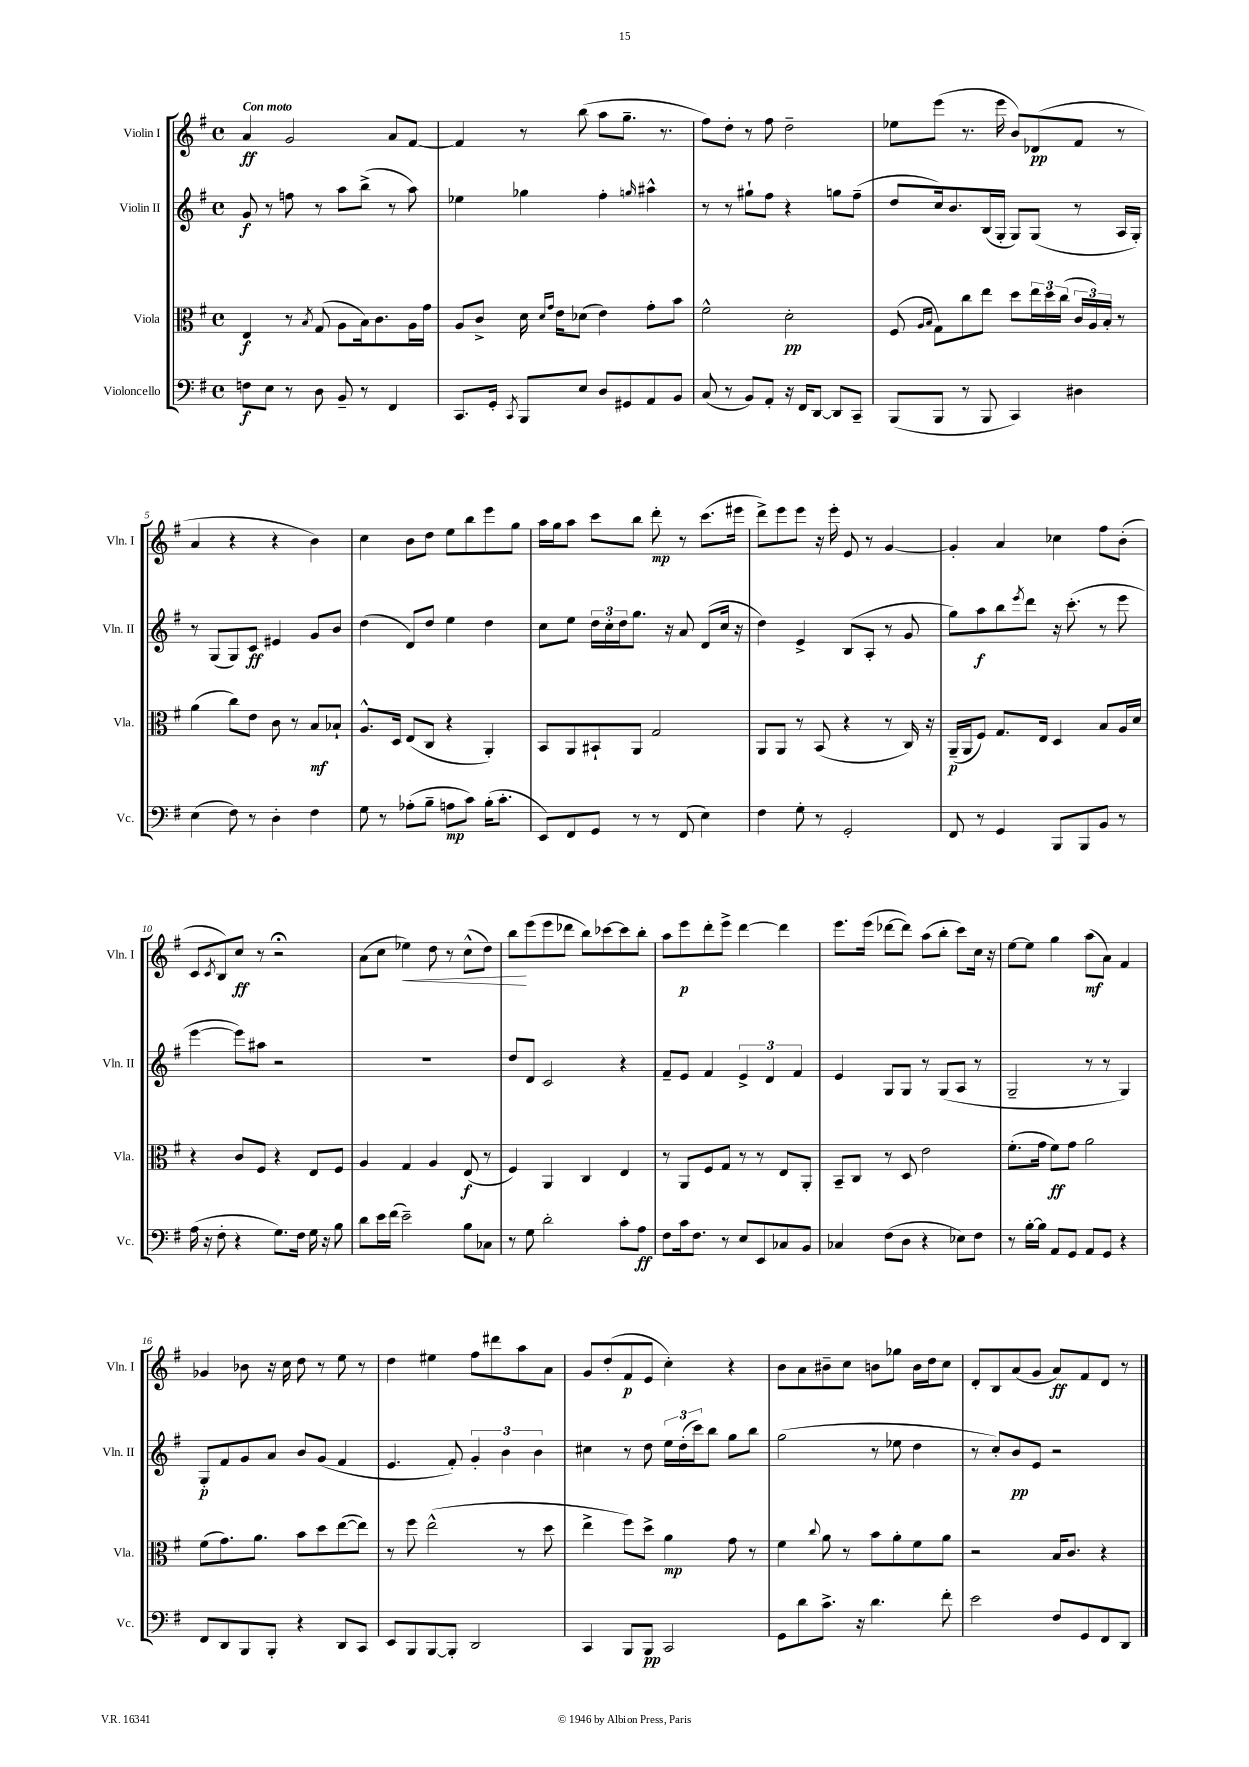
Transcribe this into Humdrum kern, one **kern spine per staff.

**kern	**dynam	**kern	**dynam	**kern	**dynam	**kern	**dynam
*part4	*part4	*part3	*part3	*part2	*part2	*part1	*part1
*staff4	*staff4	*staff3	*staff3	*staff2	*staff2	*staff1	*staff1
*I"Violoncello	*	*I"Viola	*	*I"Violin II	*	*I"Violin I	*
*I'Vc.	*	*I'Vla.	*	*I'Vln. II	*	*I'Vln. I	*
*clefF4	*	*clefC3	*	*clefG2	*	*clefG2	*
*k[f#]	*	*k[f#]	*	*k[f#]	*	*k[f#]	*
*M4/4	*	*M4/4	*	*M4/4	*	*M4/4	*
*met(c)	*	*met(c)	*	*met(c)	*	*met(c)	*
=1	=1	=1	=1	=1	=1	=1	=1
!	!	!	!	!	!	!LO:TX:a:B:t=Con moto	!
8Fn\L	f	4E/	f	8g/	f	4a/	ff
8E\J	.	.	.	8r	.	.	.
8r	.	8r	.	8ffn\	.	2g/	.
.	.	8qB/	.	.	.	.	.
8D\	.	(8G/	.	8r	.	.	.
8BB~/	.	8A\L	.	8aa\L	.	.	.
8r	.	16B\k)	.	(8bb^\J	.	.	.
.	.	8.c\	.	.	.	.	.
4FF#/	.	.	.	8r	.	8a/L	.
.	.	16A\L	.	8aa\)	.	[8f#/J	.
.	.	16g\JJ	.	.	.	.	.
=2	=2	=2	=2	=2	=2	=2	=2
8.CC/L	.	8A/L	.	4ee-X\	.	4f#/]	.
.	.	8c^/J	.	.	.	.	.
16GG'/Jk	.	.	.	.	.	.	.
8qCC/	.	.	.	.	.	.	.
8BBB/L	.	16d\	.	4gg-X\	.	8r	.
.	.	16qqd/LL	.	.	.	.	.
.	.	16qqg/JJ	.	.	.	.	.
.	.	16e\KL	.	.	.	.	.
8E/J	.	(8d-X\J	.	.	.	(8bb\	.
8D/L	.	4e\)	.	4ff#'\	.	8aa\L	.
8GG#X/	.	.	.	.	.	8.gg~\J	.
.	.	.	.	16qqggn/	.	.	.
8AA/	.	8g'\L	.	4aa#X^^\	.	.	.
.	.	.	.	.	.	8.r	.
8BB/J	.	8b\J	.	.	.	.	.
=3	=3	=3	=3	=3	=3	=3	=3
(8C/	.	2f#^^\	.	8r	.	8ff#\L)	.
8r	.	.	.	8r	.	8dd'\J	.
8BB/L)	.	.	.	8gg#X`\L	.	8r	.
8AA'/J	.	.	.	8ff#\J	.	8ff#\	.
16r	.	2d'\	pp	4r	.	2dd~\	.
16FF#/KL	.	.	.	.	.	.	.
[8DD/J	.	.	.	.	.	.	.
8DD/L]	.	.	.	8ggn\L	.	.	.
8CC~/J	.	.	.	(8ff#~\J	.	.	.
=4	=4	=4	=4	=4	=4	=4	=4
(8BBB/L	.	(8F#/	.	8dd/L	.	8ee-X\L	.
.	.	16qqA/LL	.	.	.	.	.
.	.	16qqB/JJ	.	.	.	.	.
8BBB/J	.	8G\L)	.	16cc/k)	.	(8eee\J	.
.	.	.	.	8.b/	.	.	.
8r	.	8cc\	.	.	.	8.r	.
8BBB/	.	8ee\J	.	(16B/L	.	.	.
.	.	.	.	16G'/JJ	.	16eee\	.
4CC/)	.	8dd\L	.	8G/L)	.	8b/L)	.
.	.	24ee\L	.	(8G/J	.	(8d-X/	pp
.	.	24dd\	.	.	.	.	.
.	.	(24cc\JJ	.	.	.	.	.
4D#X\	.	24c/LL	.	8r	.	8f#/J	.
.	.	24A/)	.	.	.	.	.
.	.	24B'/JJ	.	.	.	.	.
.	.	8r	.	16A/LL	.	8r	.
.	.	.	.	16G'/JJ)	.	.	.
!!LO:LB:g=z
=5	=5	=5	=5	=5	=5	=5	=5
(4E\	.	(4a\	.	8r	.	4a/	.
.	.	.	.	(8G/L	.	.	.
8F#\)	.	8cc\L)	.	8G/)	.	4r	.
8r	.	8e\J	.	8c/J	ff	.	.
4D'\	.	8c\	.	4e#X/	.	4r	.
.	.	8r	.	.	.	.	.
4F#\	.	8B/L	mf	8g/L	.	4b\)	.
.	.	8B-X`/J	.	8b/J	.	.	.
=6	=6	=6	=6	=6	=6	=6	=6
8G\	.	8.A^^/L	.	(4dd\	.	4cc\	.
8r	.	.	.	.	.	.	.
.	.	16D/Jk	.	.	.	.	.
(8A-X'\L	.	(8E/L	.	8d/L)	.	8b\L	.
8B~\J	.	8C/J	.	8dd/J	.	8dd\J	.
8An\L	mp	4r	.	4ee\	.	8ee\L	.
8c\J)	.	.	.	.	.	8bb\	.
(16B'\KL	.	4AA'/)	.	4dd\	.	8eee\	.
8.c'\J	.	.	.	.	.	.	.
.	.	.	.	.	.	8gg\J	.
=7	=7	=7	=7	=7	=7	=7	=7
8EE/L)	.	8BB/L	.	8cc\L	.	16aa\LL	.
.	.	.	.	.	.	16gg\J	.
8FF#/	.	8AA/	.	8ee\J	.	8aa\J	.
8GG/J	.	8BB#X`/	.	24dd\LL	.	8ccc\L	.
.	.	.	.	24cc'\	.	.	.
.	.	.	.	24dd\J	.	.	.
8r	.	8AA/J	.	8.gg\J	.	8bb\J	.
8r	.	2G/	.	.	.	8ddd'\	mp
.	.	.	.	16r	.	.	.
(8FF#/	.	.	.	8a/	.	8r	.
4E\)	.	.	.	(8d/L	.	(8.ccc\L	.
.	.	.	.	16cc/Jk	.	.	.
.	.	.	.	16r	.	16eee#X\Jk	.
=8	=8	=8	=8	=8	=8	=8	=8
4F#\	.	8AA/L	.	4dd\)	.	8ddd^\L)	.
.	.	8AA/J	.	.	.	8eee\	.
8G'\	.	8r	.	4e^/	.	8eee\J	.
8r	.	(8BB/	.	.	.	16r	.
.	.	.	.	.	.	16eee'\	.
2GG'/	.	4r	.	(8B/L	.	8e/	.
.	.	.	.	8A'/J	.	8r	.
.	.	8r	.	8r	.	[4g/	.
.	.	16C/)	.	8g/	.	.	.
.	.	16r	.	.	.	.	.
=9	=9	=9	=9	=9	=9	=9	=9
8FF#/	.	(16AA~/LL	p	8gg\L)	.	4g'/]	.
.	.	16AA/J	.	.	.	.	.
8r	.	8F#/J)	.	8aa\	f	.	.
4GG/	.	8.G/L	.	8bb\	.	4a/	.
.	.	.	.	8qeee/	.	.	.
.	.	.	.	8ddd\J	.	.	.
.	.	16E/Jk	.	.	.	.	.
8BBB/L	.	4D/	.	16r	.	4cc-X\	.
.	.	.	.	(8.ccc'\	.	.	.
8BBB/	.	.	.	.	.	.	.
8BB/J	.	8B/L	.	8r	.	8ff#\L	.
8r	.	16A/L	.	8eee\	.	(8b'\J	.
.	.	16d/JJ	.	.	.	.	.
!!LO:LB:g=z
=10	=10	=10	=10	=10	=10	=10	=10
(16A\	.	4r	.	[4eee\	.	8c/L	.
16r	.	.	.	.	.	.	.
.	.	.	.	.	.	8qc/	.
8F#'\	.	.	.	.	.	8B/)	.
4r	.	8c/L	.	8eee\L])	.	8cc/J	ff
.	.	8F#/J	.	8aa#X\J	.	8r	.
8.G\L)	.	4r	.	2r	.	2r;<	.
16F#\Jk	.	.	.	.	.	.	.
16G\	.	8E/L	.	.	.	.	.
16r	.	.	.	.	.	.	.
8B\	.	8F#/J	.	.	.	.	.
=11	=11	=11	=11	=11	=11	=11	=11
8d\L	.	4A/	.	1r	.	(8a\L	.
16e\L	.	.	.	.	.	8cc\J	.
(16f#\JJ	.	.	.	.	.	.	.
!	!	!	!	!	!	!	!LO:HP:b
2e~\)	.	4G/	.	.	.	4ee-X\)	<
.	.	4A/	.	.	.	8dd\	.
.	.	.	.	.	.	8r	.
8B\L	.	(8E/	f	.	.	(8cc^^\L	.
8C-X\J	.	8r	.	.	.	8dd\J)	.
=12	=12	=12	=12	=12	=12	=12	=12
8r	.	4F#/)	.	8dd/L	.	8bb\L	.
8G\	.	.	.	8d/J	.	(8eee\	[
2d'\	.	4AA/	.	2c/	.	8eee\	.
.	.	.	.	.	.	8ddd-X\J	.
.	.	4C/	.	.	.	8bb\L)	.
.	.	.	.	.	.	[8ccc-X\	.
8c'\L	.	4E/	.	4r	.	8ccc-\]	.
8A\J	ff	.	.	.	.	8bb'\J	.
=13	=13	=13	=13	=13	=13	=13	=13
8F#\L	.	8r	.	8f#~/L	.	8aa\L	.
16c\k	.	8AA/L	.	8e/J	.	8eee\	p
8.F#\J	.	.	.	.	.	.	.
.	.	8F#/	.	4f#/	.	8ddd'\	.
8r	.	8G/J	.	.	.	8eee^\J	.
8E/L	.	8r	.	6e^/	.	[4ddd\	.
8EE/	.	8r	.	.	.	.	.
.	.	.	.	6d/	.	.	.
8C-X/	.	8E/L	.	.	.	4ddd\]	.
.	.	.	.	6f#/	.	.	.
8BB/J	.	8AA'/J	.	.	.	.	.
=14	=14	=14	=14	=14	=14	=14	=14
4C-X/	.	8BB~/L	.	4e/	.	8.eee\L	.
.	.	8C/J	.	.	.	.	.
.	.	.	.	.	.	(16eee\Jk	.
(8F#\L	.	8r	.	8G/L	.	[8ddd-X\L	.
8D\J	.	8D/	.	8G/J	.	8ddd-\J])	.
4r	.	2e\	.	8r	.	(8aa\L	.
.	.	.	.	(8G/L	.	8bb'\J	.
8E-X\L)	.	.	.	8A/J	.	8ccc\L)	.
8F#\J	.	.	.	8r	.	16cc\Jk	.
.	.	.	.	.	.	16r	.
=15	=15	=15	=15	=15	=15	=15	=15
8r	.	(8.f#'\L	.	2G~/	.	[8ee\L	.
[16B'\LL	.	.	.	.	.	8ee\J]	.
16B\JJ]	.	16g\Jk	.	.	.	.	.
8AA/L	.	8f#\L)	ff	.	.	4gg\	.
8GG/J	.	8g\J	.	.	.	.	.
8AA/L	.	2a\	.	8r	.	(8aa\L	mf
8GG/J	.	.	.	8r	.	8a\J)	.
4r	.	.	.	4G/)	.	4f#/	.
!!LO:LB:g=z
=16	=16	=16	=16	=16	=16	=16	=16
8FF#/L	.	(8f#\L	.	8G'/L	p	4g-X/	.
8DD/	.	8.g\)	.	8f#/	.	.	.
8BBB/	.	.	.	8g/	.	8b-X\	.
.	.	8.a\J	.	.	.	.	.
8BBB'/J	.	.	.	8a/J	.	16r	.
.	.	.	.	.	.	16cc\	.
4r	.	8b\L	.	8b/L	.	8dd\	.
.	.	8dd\	.	(8g/J	.	8r	.
8DD/L	.	([8ee\	.	4f#/	.	8ee\	.
8CC/J	.	8ee\J])	.	.	.	8r	.
=17	=17	=17	=17	=17	=17	=17	=17
8EE/L	.	8r	.	4.e/	.	4dd\	.
8BBB/	.	8ff#\	.	.	.	.	.
[8BBB/	.	(2ee^^\	.	.	.	4ee#X\	.
8BBB'/J]	.	.	.	8f#'/)	.	.	.
2DD/	.	.	.	6g'/	.	8ff#\L	.
.	.	.	.	.	.	8ddd#X\	.
.	.	.	.	6b\	.	.	.
.	.	8r	.	.	.	8aa\	.
.	.	.	.	6b\	.	.	.
.	.	8dd\	.	.	.	8a\J	.
=18	=18	=18	=18	=18	=18	=18	=18
4CC/	.	4ee^\	.	4cc#X\	.	8g/L	.
.	.	.	.	.	.	(8dd'/	.
8BBB/L	.	8ff#\L)	.	8r	.	8f#/	p
8BBB/J	pp	8dd^\J	.	8dd\	.	8e/J	.
2CC/	.	4a\	mp	24ee\LL	.	4cc'\)	.
.	.	.	.	(24dd'\	.	.	.
.	.	.	.	24ccc\J)	.	.	.
.	.	.	.	8bb\J	.	.	.
.	.	8g\	.	8gg\L	.	4r	.
.	.	8r	.	8bb\J	.	.	.
=19	=19	=19	=19	=19	=19	=19	=19
8GG\L	.	4f#\	.	(2gg\	.	8b\L	.
8d\	.	.	.	.	.	8a\	.
.	.	8qqcc/	.	.	.	.	.
8.c^\J	.	8a\	.	.	.	8b#X~\	.
.	.	8r	.	.	.	8cc\J	.
16r	.	.	.	.	.	.	.
4.d\	.	8b\L	.	8r	.	8bn\L	.
.	.	8a'\	.	8ee-X\	.	8gg-X\J	.
.	.	8f#\	.	4dd\	.	16b\LL	.
.	.	.	.	.	.	16dd\J	.
8f#'\	.	8a\J	.	.	.	8cc\J	.
=20	=20	=20	=20	=20	=20	=20	=20
2e\	.	2r	.	8r	.	8d'/L	.
.	.	.	.	8cc'/L)	.	8B/	.
.	.	.	.	8b/	pp	(8a/	.
.	.	.	.	8e/J	.	8g/J	.
8F#/L	.	16B/KL	.	2r	.	8a/L)	ff
.	.	8.c/J	.	.	.	.	.
8GG/	.	.	.	.	.	8f#/	.
8FF#/	.	4r	.	.	.	8d/J	.
8DD/J	.	.	.	.	.	8r	.
==	==	==	==	==	==	==	==
*-	*-	*-	*-	*-	*-	*-	*-
